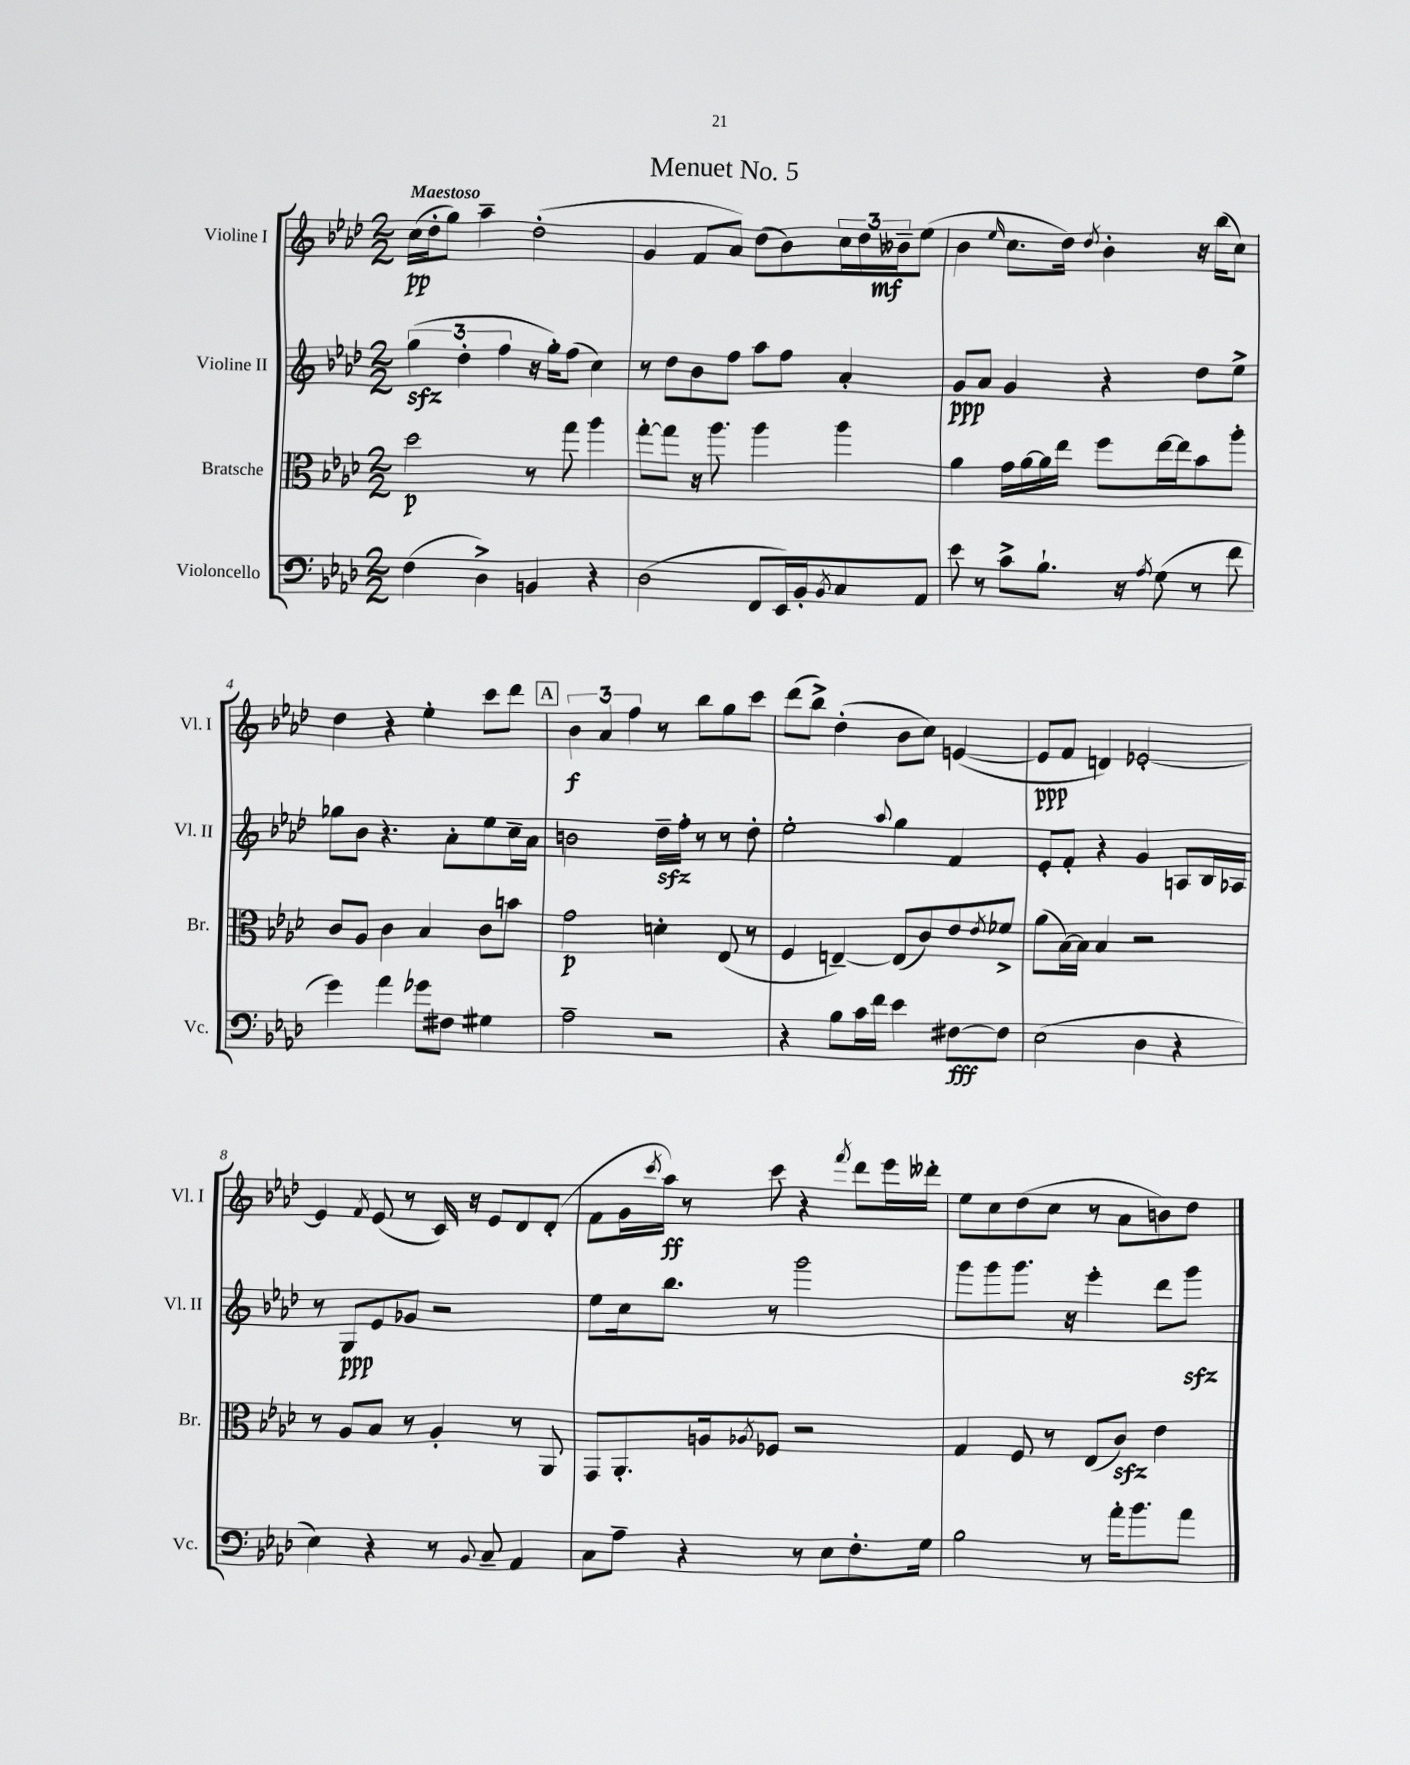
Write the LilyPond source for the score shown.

\header { title = "Menuet No. 5" }
<<
\new StaffGroup <<
\new Staff = "s0" \with { instrumentName = "Violine I" shortInstrumentName = "Vl. I" } {
    \clef treble \key aes \major \numericTimeSignature \time 2/2 \tempo "Maestoso"
    c''16\pp( des''16-. g''8) aes''4-- des''2-.( |
    g'4 f'8 aes'8) des''8( bes'8) \tuplet 3/2 { c''16 des''16 beses'16--\mf } ees''8( |
    bes'4 \grace { ees''16 } c''8. des''16) \acciaccatura { des''8 } bes'4-. r16 bes''16( c''8) |
    des''4 r4 ees''4-. c'''8 des'''8 |
    \mark \markup { \box "A" } \tuplet 3/2 { bes'4\f aes'4 f''4 } r8 bes''8 g''8 c'''8 |
    des'''8( bes''8->) des''4-.( bes'8 c''8) e'4~( |
    e'8\ppp f'8 d'4) ees'2~-. |
    ees'4 \acciaccatura { f'8 } ees'8( r8 c'16) r16 ees'8 des'8 des'8-.( |
    f'8 g'16 \acciaccatura { c'''8 } aes''16\ff) r8 c'''8 r4 \acciaccatura { f'''8 } des'''8 ees'''16 deses'''16-. |
    ees''8 c''8 des''8( c''8 r8 aes'8 b'8) des''8 \bar "|." |
}
\new Staff = "s1" \with { instrumentName = "Violine II" shortInstrumentName = "Vl. II" } {
    \clef treble \key aes \major \numericTimeSignature \time 2/2
    \tuplet 3/2 { g''4\sfz( des''4-. f''4 } r16 g''16-.) f''8( c''4) |
    r8 des''8 bes'8 f''8 aes''8 f''8 aes'4-. |
    g'8\ppp aes'8 g'4 r4 des''8 ees''8-> |
    ges''8 bes'8 r4. aes'8-. ees''8 c''16-- aes'16 |
    \mark \markup { \box "A" } b'2 des''16--\sfz f''16-. r8 r8 des''8-. |
    ees''2-. \appoggiatura { aes''8 } g''4 f'4 |
    ees'8-. f'8-. r4 g'4 a8 bes16 aes16 |
    r8 g8\ppp ees'8 ges'8 r2 |
    ees''8 c''16 bes''8. r8 g'''2 |
    g'''8 g'''8 g'''8. r16 ees'''4-. des'''8 g'''8\sfz \bar "|." |
}
\new Staff = "s2" \with { instrumentName = "Bratsche" shortInstrumentName = "Br." } {
    \clef alto \key aes \major \numericTimeSignature \time 2/2
    des''2\p r8 g''8 aes''4 |
    g''8~-. g''8 r16 aes''8. aes''4 aes''4 |
    aes'4 g'16 aes'16~ aes'16 ees''16 f''8 ees''16~ ees''16 bes'8 aes''8-. |
    c'8 aes8 c'4 bes4 c'8 b'8 |
    \mark \markup { \box "A" } g'2\p d'4-. ees8( r8 |
    f4 e4~--) e8( c'8) ees'8 \acciaccatura { ees'8 } fes'8-> |
    aes'8( bes16~) bes16 bes4 r2 |
    r8 aes8 bes8 r8 aes4-. r8 aes,8 |
    g,8 aes,8.-. a16 \acciaccatura { aes8 } fes8 r2 |
    g4 f8 r8 ees8( c'8\sfz) ees'4 \bar "|." |
}
\new Staff = "s3" \with { instrumentName = "Violoncello" shortInstrumentName = "Vc." } {
    \clef bass \key aes \major \numericTimeSignature \time 2/2
    f4( des4->) b,4 r4 |
    des2( f,8 ees,16) bes,16-. \acciaccatura { bes,8 } c8 aes,8 |
    ees'8 r8 c'8-> bes8.-! r16 \acciaccatura { aes8 } g8( r8 f'8 |
    g'4) aes'4 ges'8 fis8 gis4 |
    \mark \markup { \box "A" } aes2-- r2 |
    r4 bes8 c'16 f'16 ees'4 fis8~\fff fis8 |
    ees2( des4 r4 |
    ees4) r4 r8 \appoggiatura { bes,8 } c8-- aes,4 |
    c8 aes8-- r4 r8 ees8 f8.-. g16 |
    bes2 r8 aes'16-. bes'8. aes'8 \bar "|." |
}
>>
>>
